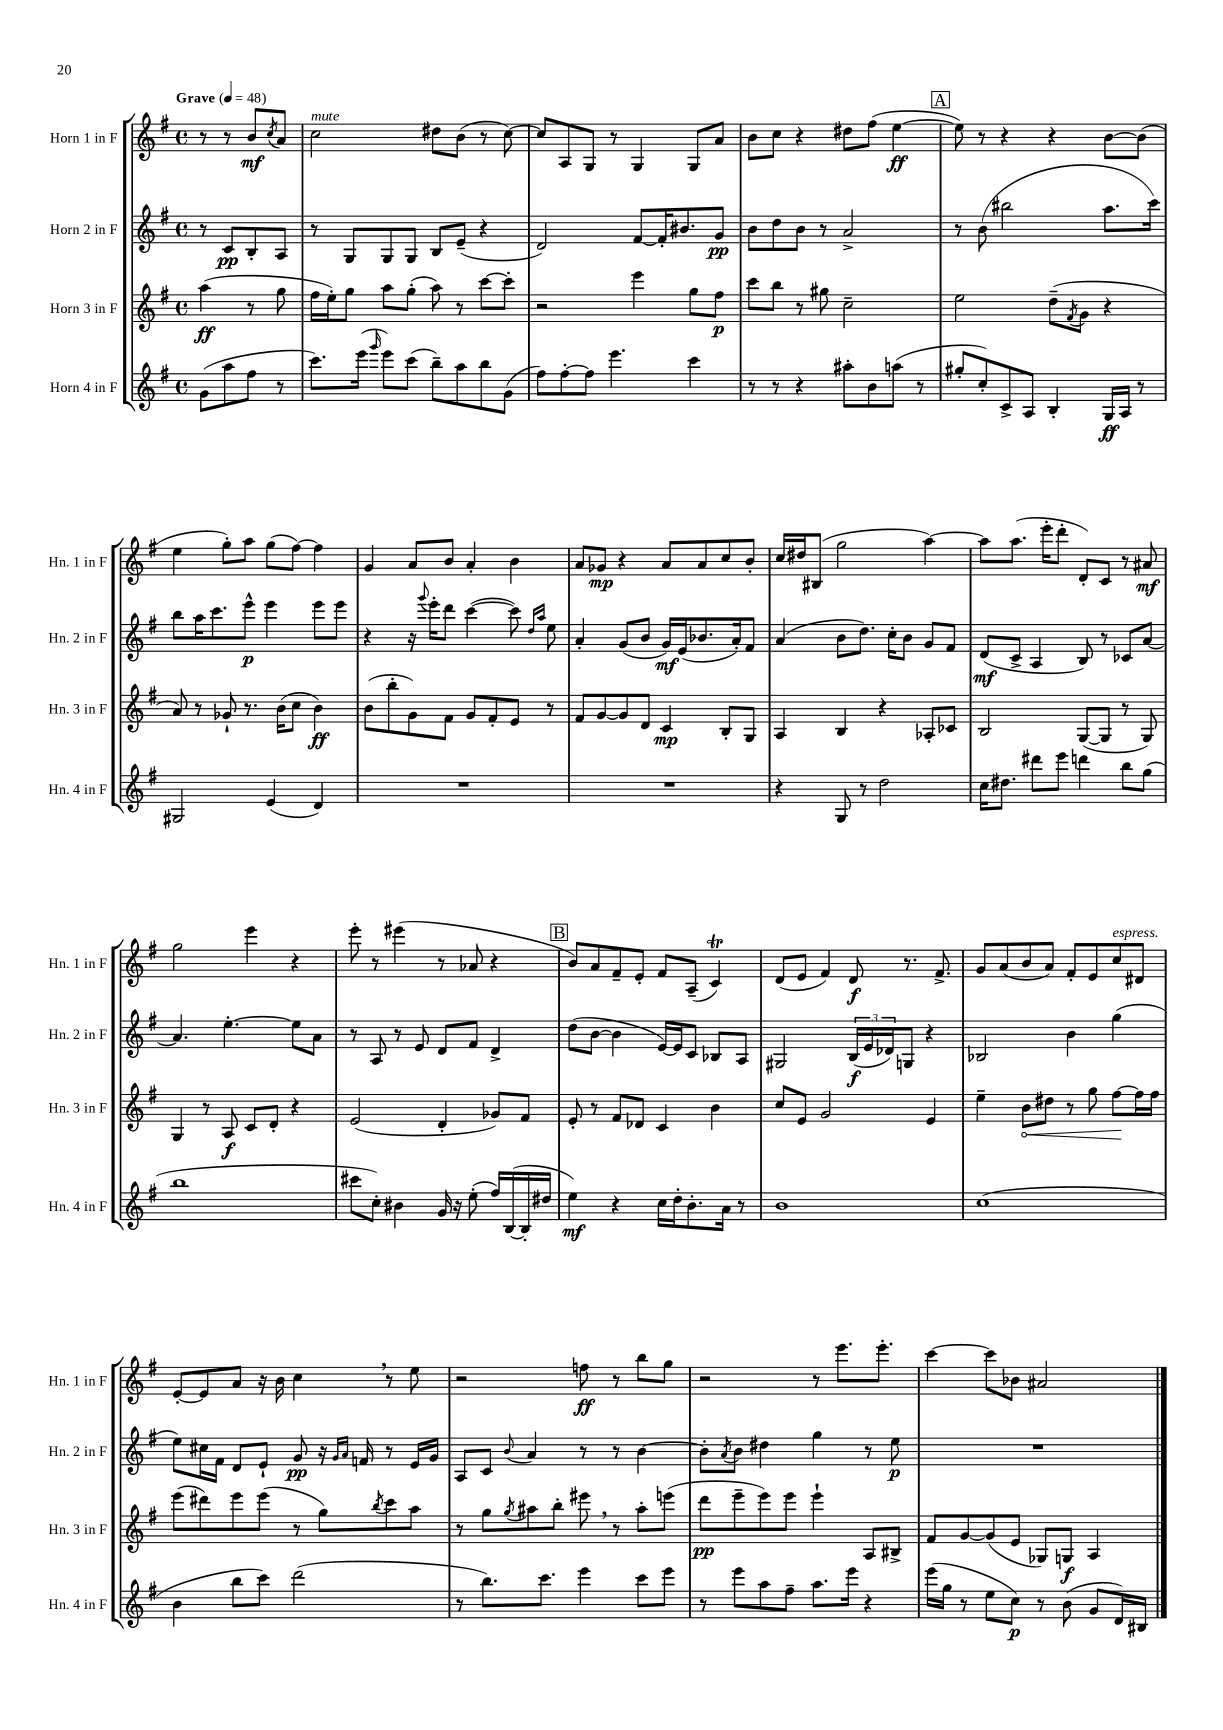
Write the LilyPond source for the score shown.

<<
\new StaffGroup <<
\new Staff = "s0" \with { instrumentName = "Horn 1 in F" shortInstrumentName = "Hn. 1 in F" } {
    \clef treble \key g \major \defaultTimeSignature \time 4/4 \partial 2 \tempo "Grave" 4 = 48
    r8 r8 b'8\mf \acciaccatura { c''8 } a'8 |
    c''2^\markup { \italic "mute" } dis''8 b'8( r8 c''8~) |
    c''8 a8 g8 r8 g4 g8 a'8 |
    b'8 c''8 r4 dis''8 fis''8( e''4~\ff |
    \mark \markup { \box "A" } e''8) r8 r4 r4 b'8~ b'8( |
    e''4 g''8-.) a''8 g''8( fis''8~) fis''4 |
    g'4 a'8 b'8 a'4-. b'4 |
    a'8 ges'8\mp r4 a'8 a'8 c''8 b'8-. |
    c''16 dis''16 bis8( g''2 a''4~) |
    a''8 a''8.( e'''16-. d'''8-. d'8-.) c'8 r8 ais'8\mf |
    g''2 e'''4 r4 |
    e'''8-. r8 eis'''4( r8 aes'8 r4 |
    \mark \markup { \box "B" } b'8) a'8 fis'8-- e'8-. fis'8 a8--( c'4\trill) |
    d'8( e'8 fis'4) d'8\f r8. fis'8.-> |
    g'8 a'8( b'8 a'8) fis'8-. e'8 c''8^\markup { \italic "espress." } dis'8 |
    e'8~-. e'8 a'8 r16 b'16 c''4 \breathe r8 e''8 |
    r2 f''8\ff r8 b''8 g''8 |
    r2 r8 e'''8. e'''8.-. |
    c'''4~ c'''8 bes'8 ais'2 \bar "|." |
}
\new Staff = "s1" \with { instrumentName = "Horn 2 in F" shortInstrumentName = "Hn. 2 in F" } {
    \clef treble \key g \major \defaultTimeSignature \time 4/4 \partial 2
    r8 c'8\pp b8-. a8 |
    r8 g8 g8 g8 b8 e'8--( r4 |
    d'2) fis'8~ fis'16-. bis'8. g'8\pp |
    b'8 d''8 b'8 r8 a'2-> |
    \mark \markup { \box "A" } r8 b'8( bis''2 a''8. c'''16) |
    b''8 a''16 c'''8. e'''8-^\p e'''4 e'''8 e'''8 |
    r4 r16 \appoggiatura { g'''8 } e'''16-. d'''8 c'''4~( c'''8) \grace { d''16 a''16 } e''8 |
    a'4-. g'8( b'8 g'16\mf) e'16( bes'8. a'16-.) fis'8 |
    a'4( b'8 d''8.) c''16-. b'8 g'8 fis'8 |
    d'8\mf( c'8-> a4 b8) r8 ces'8 a'8~ |
    a'4. e''4.~-. e''8 a'8 |
    r8 a8 r8 e'8 d'8 fis'8 d'4-> |
    \mark \markup { \box "B" } d''8( b'8~ b'4 e'16~) e'16 c'8 bes8 a8 |
    gis2 \tuplet 3/2 { b16\f( e'16 des'16) } g8 r4 |
    bes2 b'4 g''4( |
    e''8) cis''16 fis'16 d'8 e'8-! g'8\pp r16 \grace { g'16 a'16 } f'16 r8 e'16 g'16 |
    a8 c'8 \appoggiatura { b'8 } a'4 r8 r8 b'4~ |
    b'8-. \acciaccatura { a'8 } b'8 dis''4 g''4 r8 e''8\p |
    R1 \bar "|." |
}
\new Staff = "s2" \with { instrumentName = "Horn 3 in F" shortInstrumentName = "Hn. 3 in F" } {
    \clef treble \key g \major \defaultTimeSignature \time 4/4 \partial 2
    a''4\ff( r8 g''8 |
    fis''16 e''16-.) g''8 a''8 g''8-.( a''8) r8 c'''8~ c'''8-. |
    r2 e'''4 g''8 fis''8\p |
    c'''8 b''8 r8 gis''8 c''2-- |
    \mark \markup { \box "A" } e''2 d''8--( \acciaccatura { fis'8 } g'8 r4 |
    a'8) r8 ges'8-! r8. b'16( c''8 b'4\ff) |
    b'8( b''8-. g'8) fis'8 g'8 fis'8-. e'8 r8 |
    fis'8 g'8~ g'8 d'8 c'4\mp b8-. g8 |
    a4 b4 r4 aes8-. ces'8 |
    b2 g8~( g8 r8 g8) |
    g4 r8 a8\f c'8 d'8-. r4 |
    e'2( d'4-. ges'8) fis'8 |
    \mark \markup { \box "B" } e'8-. r8 fis'8 des'8 c'4 b'4 |
    c''8 e'8 g'2 e'4 |
    e''4-- \once \override Hairpin.circled-tip = ##t b'8\< dis''8 r8 g''8 fis''8~\! fis''16 fis''16 |
    e'''8( dis'''8) e'''8 e'''8( r8 g''8) \acciaccatura { b''8 } c'''8 a''8 |
    r8 g''8 \acciaccatura { g''8 } ais''8 b''8-. eis'''8 \breathe r8 ais''8-. e'''8( |
    d'''8\pp e'''8-- e'''8) e'''8 e'''4-! a8 bis8-> |
    fis'8 g'8~ g'8( e'8 ges8) g8\f a4 \bar "|." |
}
\new Staff = "s3" \with { instrumentName = "Horn 4 in F" shortInstrumentName = "Hn. 4 in F" } {
    \clef treble \key g \major \defaultTimeSignature \time 4/4 \partial 2
    g'8( a''8 fis''8 r8 |
    c'''8.) e'''16( \grace { g'''16 } e'''8) c'''8( b''8--) a''8 b''8 g'8( |
    fis''8) fis''8~-. fis''8 e'''4. c'''4 |
    r8 r8 r4 ais''8-. b'8 a''8( r8 |
    \mark \markup { \box "A" } gis''8-. c''8-.) c'8-> a8 b4-. g16\ff a16 r8 |
    gis2 e'4( d'4) |
    R1 |
    R1 |
    r4 g8 r8 d''2 |
    c''16 dis''8. dis'''8 e'''8 d'''4 b''8 g''8( |
    b''1 |
    cis'''8 c''8-.) bis'4 g'16 r16 e''8-.( fis''16) b16~( b16-. dis''16 |
    \mark \markup { \box "B" } e''4\mf) r4 c''16 d''16-. b'8.-. a'16 r8 |
    b'1 |
    c''1( |
    b'4 b''8 c'''8) d'''2( |
    r8 b''8.) c'''8. e'''4 c'''8 e'''8 |
    r8 e'''8 a''8 fis''8-- a''8. e'''16 r4 |
    e'''16( g''16 r8 e''8 c''8\p) r8 b'8( g'8 d'16) bis16 \bar "|." |
}
>>
>>
\layout { \context { \Score \remove "Bar_number_engraver" } }
